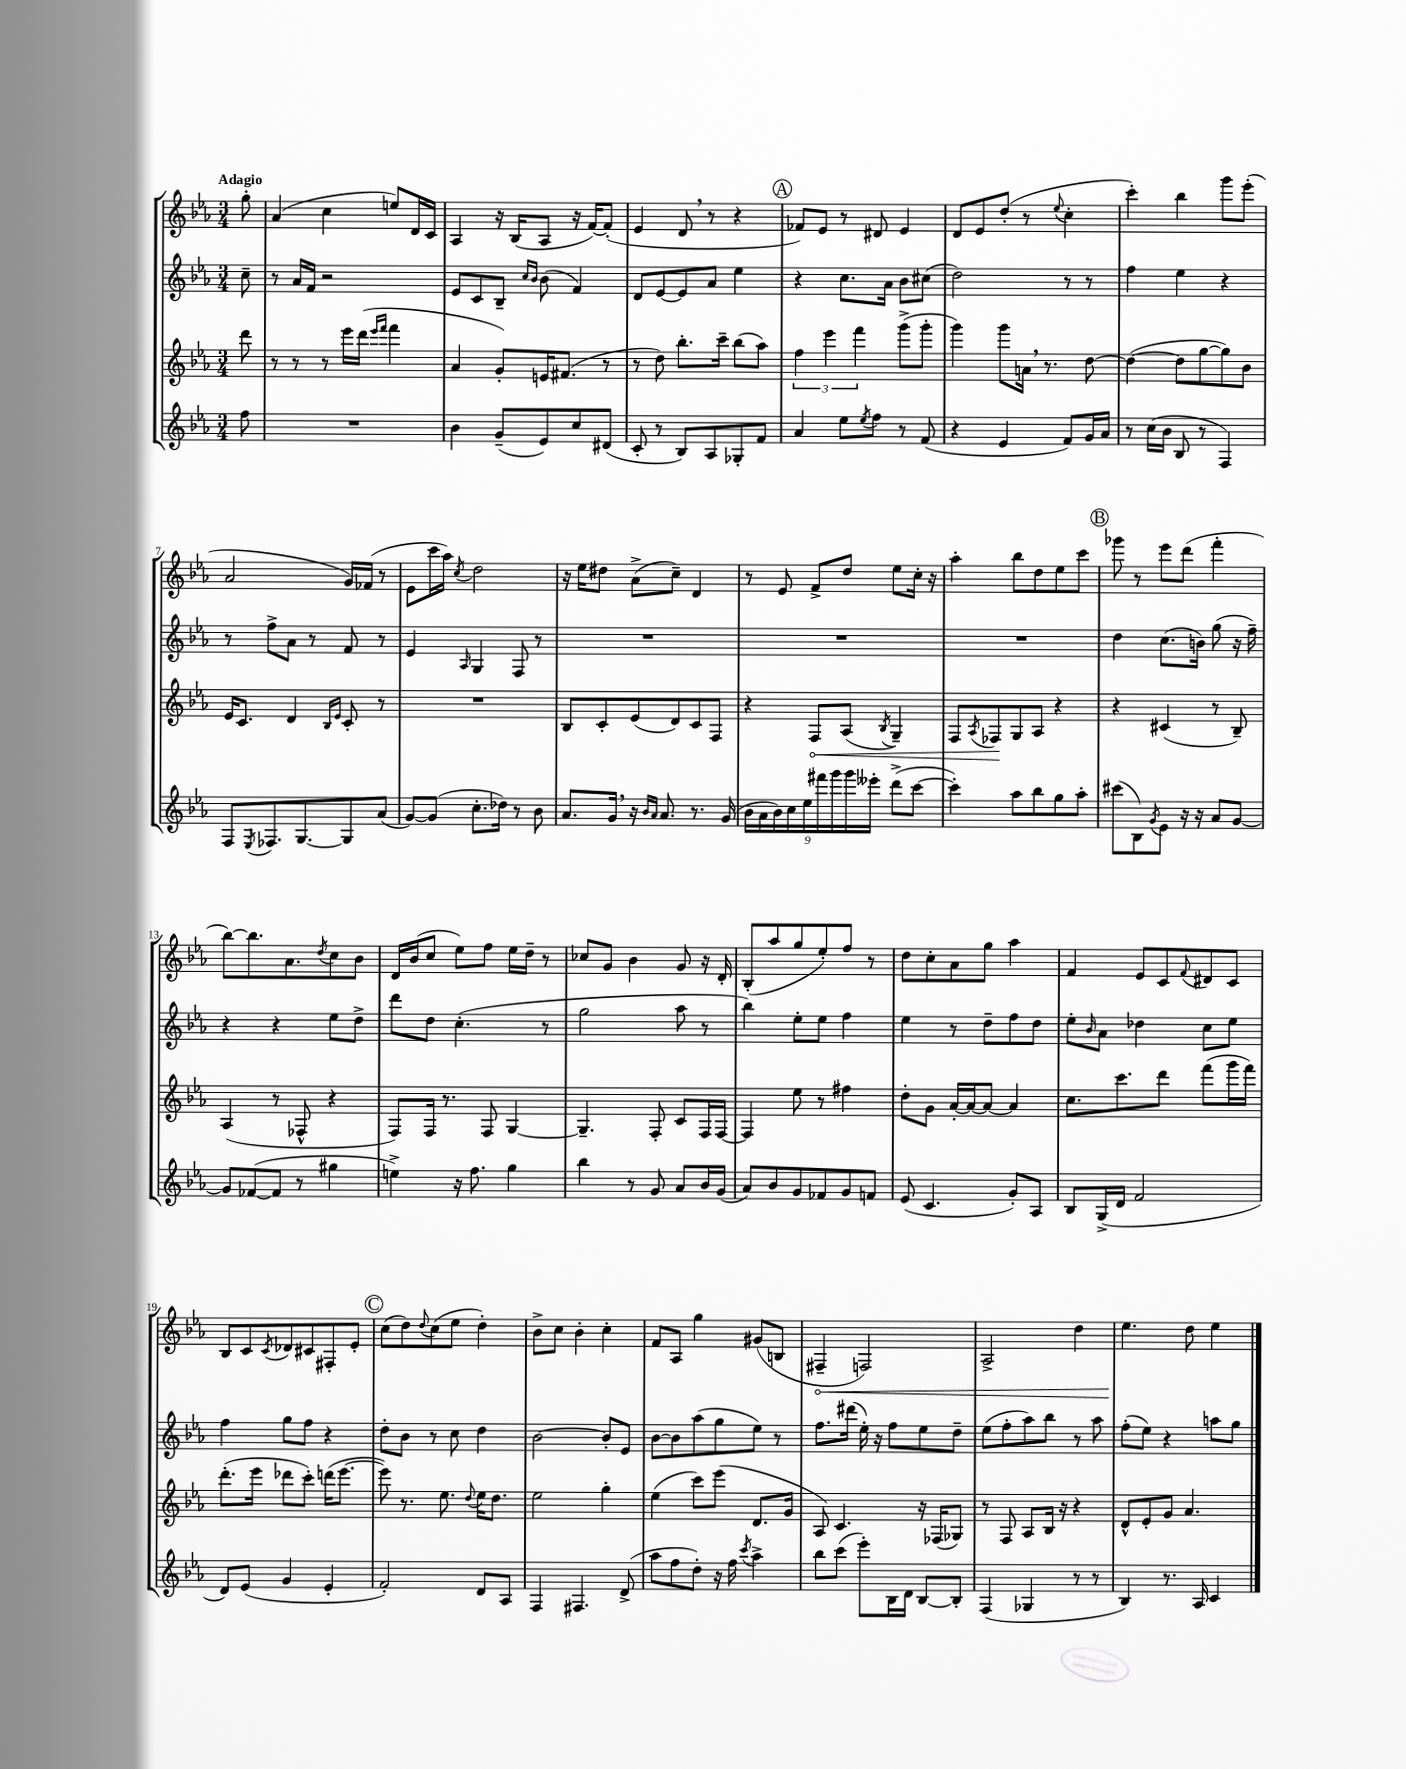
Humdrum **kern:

**kern	**kern	**dynam	**kern	**kern	**dynam
*part4	*part3	*part3	*part2	*part1	*part1
*staff4	*staff3	*staff3	*staff2	*staff1	*staff1
*clefG2	*clefG2	*	*clefG2	*clefG2	*
*k[b-e-a-]	*k[b-e-a-]	*	*k[b-e-a-]	*k[b-e-a-]	*
*M3/4	*M3/4	*	*M3/4	*M3/4	*
=	=	=	=	=	=
!	!	!	!	!LO:TX:a:B:t=Adagio	!
8ff\	8ddd\	.	8cc~\	8gg'\	.
=1	=1	=1	=1	=1	=1
2.r	8r	.	8r	(4a-/	.
.	8r	.	16a-/LL	.	.
.	.	.	16f/JJ	.	.
.	8r	.	2r	4cc\	.
.	16eee-\LL	.	.	.	.
.	(16ddd\JJ	.	.	.	.
.	16qqeee-/LL	.	.	.	.
.	16qqfff/JJ	.	.	.	.
.	4fff\	.	.	8een/L)	.
.	.	.	.	16d/L	.
.	.	.	.	16c/JJ	.
=2	=2	=2	=2	=2	=2
4b-\	4a-/	.	8e-/L	4A-/	.
.	.	.	8c/	.	.
(8g~/L	8g'/L)	.	8B-~/J	16r	.
.	.	.	.	(16B-/KL	.
.	.	.	16qqcc/LL	.	.
.	.	.	16qqb-/JJ	.	.
8e-/)	16en/K	.	(8b-\	8A-/J	.
.	(8.f#X/J	.	.	.	.
8cc/	.	.	4f/)	16r	.
.	.	.	.	[16f/KL)	.
(8d#X/J	8r	.	.	(8f'/J]	.
=3	=3	=3	=3	=3	=3
8c'/	8r	.	8d/L	4e-/	.
8r	8dd\)	.	[8e-/	.	.
8B-/L)	8.bb-'\L	.	8e-/]	8d,/	.
8A-/	.	.	8a-/J	8r	.
.	16ccc~\Jk	.	.	.	.
8G-X'/	(8bb-\L	.	4ee-\	4r	.
8f/J	8aa-\J)	.	.	.	.
!!LO:REH:place=s1:t=A
=4	=4	=4	=4	=4	=4
4a-/	6ff\	.	4r	8f-X/L)	.
.	.	.	.	8e-/J	.
.	6eee-\	.	.	.	.
8ee-\L	.	.	8.cc\L	8r	.
.	6fff\	.	.	.	.
8qee-/	.	.	.	.	.
8ff\J	.	.	.	8d#X/	.
.	.	.	16a-\Jk	.	.
8r	(8ggg^\L	.	8b-\L	4e-/	.
(8f/	8ggg'\J	.	(8cc#X\J	.	.
=5	=5	=5	=5	=5	=5
4r	4ggg\)	.	2dd\)	8d/L	.
.	.	.	.	8e-/	.
4e-/	8ggg\L	.	.	(8dd'/J	.
.	16an,\Jk	.	.	8r	.
.	8.r	.	.	.	.
.	.	.	.	8qqee-/	.
8f/L)	.	.	8r	4cc'\	.
16g/L	[8dd\	.	8r	.	.
16a-/JJ	.	.	.	.	.
=6	=6	=6	=6	=6	=6
8r	(4dd\_	.	4ff\	4ccc'\)	.
(16cc\LL	.	.	.	.	.
16b-\JJ	.	.	.	.	.
8B-/	8dd\L]	.	4ee-\	4bb-\	.
8r	[8gg\	.	.	.	.
4F/)	8gg\])	.	4r	8ggg\L	.
.	8b-\J	.	.	(8eee-'\J	.
!!LO:LB:g=z
=7	=7	=7	=7	=7	=7
8F/L	16e-/KL	.	8r	2a-/	.
.	8.c/J	.	.	.	.
8qE-/	.	.	.	.	.
8.F-X/	.	.	8ff^\L	.	.
.	4d/	.	8a-\J	.	.
[8.G/	.	.	.	.	.
.	.	.	8r	.	.
.	16qqB-/LL	.	.	.	.
.	16qqe-/JJ	.	.	.	.
8G/]	8c'/	.	8f/	16g/LL)	.
.	.	.	.	(16f-X/JJ	.
(8a-/J	8r	.	8r	8r	.
=8	=8	=8	=8	=8	=8
[8g/L)	2.r	.	4e-/	8e-\L	.
(8g/J]	.	.	.	16ccc\L	.
.	.	.	.	16aa-\JJ)	.
.	.	.	16qqA-/	8qcc/	.
8.cc'\L	.	.	4G/	2dd\	.
16dd-X\Jk)	.	.	.	.	.
8r	.	.	8F/	.	.
8b-\	.	.	8r	.	.
=9	=9	=9	=9	=9	=9
8.a-/L	8B-/L	.	2.r	16r	.
.	.	.	.	16ee-\KL	.
.	8c'/	.	.	8dd#X\J	.
16g,/Jk	.	.	.	.	.
16r	(8e-/	.	.	(8a-^\L	.
16qqb-/LL	.	.	.	.	.
16qqa-/JJ	.	.	.	.	.
8.a-/	.	.	.	.	.
.	8d/)	.	.	8cc~\J)	.
8.r	8c/	.	.	4d/	.
.	8F/J	.	.	.	.
(16g/	.	.	.	.	.
=10	=10	=10	=10	=10	=10
18b-\LL	4r	.	2.r	8r	.
18a-\	.	.	.	.	.
18b-\)	.	.	.	.	.
.	.	.	.	8e-/	.
18cc\	.	.	.	.	.
18ee-\	.	.	.	.	.
!	!	!LO:HP:b	!	!	!
.	8F/L	<	.	8f^/L	.
18fff#X\	.	.	.	.	.
18ggg\	.	.	.	.	.
.	(8A-/J	.	.	8dd/J	.
18ggg\	.	.	.	.	.
18eee--X'\JJ	.	.	.	.	.
.	8qB-/	.	.	.	.
(8ddd^\L	4G~/)	.	.	8ee-\L	.
[8ccc\J	.	.	.	16cc'\Jk	.
.	.	.	.	16r	.
=11	=11	=11	=11	=11	=11
4ccc'\])	8F/L	.	2.r	4aa-'\	.
.	8qA-/	.	.	.	.
.	8F-X/	.	.	.	.
8aa-\L	8G/	[	.	8bb-\L	.
8bb-\	8A-/J	.	.	8dd\	.
8gg\	4r	.	.	8ee-\	.
8aa-'\J	.	.	.	8ccc\J	.
!!LO:REH:place=s1:t=B
=12	=12	=12	=12	=12	=12
(8ccc#X\L	4r	.	4dd\	8ggg-X\	.
8B-\)	.	.	.	8r	.
8qg/	.	.	.	.	.
8e-\J	(4c#X/	.	(8.cc\L	8eee-\L	.
16r	.	.	.	(8ddd\J	.
16r	.	.	16bn\Jk)	.	.
8a-/L	8r	.	(8gg\	4fff'\	.
[8g/J	8B-~/)	.	16r	.	.
.	.	.	16ff~\)	.	.
!!LO:LB:g=z
=13	=13	=13	=13	=13	=13
8g/L]	(4A-/	.	4r	[8bb-\L)	.
([8f-X/	.	.	.	8.bb-\]	.
8f-/J]	8r	.	4r	.	.
.	.	.	.	8.a-\	.
8r	8F-X^^/	.	.	.	.
.	.	.	.	8qdd/	.
4gg#X\	4r	.	8ee-\L	8cc\	.
.	.	.	8dd^\J	8b-\J	.
=14	=14	=14	=14	=14	=14
4een^\)	8F/L)	.	8ddd\L	16d/LL	.
.	.	.	.	(16b-/J	.
.	16F/Jk	.	8dd\J	8cc/J	.
.	8.r	.	.	.	.
16r	.	.	(4.cc'\	8ee-\L)	.
8.ff\	.	.	.	.	.
.	8F/	.	.	8ff\J	.
4gg\	[4G/	.	.	16ee-\LL	.
.	.	.	.	16dd~\JJ	.
.	.	.	8r	8r	.
=15	=15	=15	=15	=15	=15
4bb-\	4.G~/]	.	2gg\	8cc-X/L	.
.	.	.	.	8g/J	.
8r	.	.	.	4b-\	.
8g/	8F'/	.	.	.	.
8a-/L	8c/L	.	8aa-\	8g/	.
16b-/L	16F/L	.	8r	16r	.
(16g/JJ	[16F/JJ	.	.	16d'/	.
=16	=16	=16	=16	=16	=16
8a-/L)	4F/]	.	4bb-\)	(8B-'/L	.
8b-/	.	.	.	8aa-/	.
8g/	8ee-\	.	8ee-'\L	8gg/	.
8f-X/	8r	.	8ee-\J	8ee-'/)	.
8g/	4ff#X\	.	4ff\	8ff/J	.
8fn/J	.	.	.	8r	.
=17	=17	=17	=17	=17	=17
(8e-/	8dd'\L	.	4ee-\	8dd\L	.
4.c/	8g\J	.	.	8cc'\	.
.	[16a-'/LL	.	8r	8a-\	.
.	16a-/J_	.	.	.	.
.	8a-/J_	.	8dd~\L	8gg\J	.
8g'/L)	4a-/]	.	8ff\	4aa-\	.
8A-/J	.	.	8dd\J	.	.
=18	=18	=18	=18	=18	=18
8B-/L	8.cc\L	.	8ee-'\L	4f/	.
.	.	.	16qqb-/	.	.
(16G^/L	.	.	8a-\J	.	.
16d/JJ	8.ccc\	.	.	.	.
2f/	.	.	4dd-X\	8e-/L	.
.	8ddd\J	.	.	8c/	.
.	.	.	.	8qqf/	.
.	(8fff\L	.	8cc\L	8d#X/	.
.	16ggg\L	.	8ee-\J	8c/J	.
.	16fff\JJ)	.	.	.	.
!!LO:LB:g=z
=19	=19	=19	=19	=19	=19
8d/L)	(8.ddd'\L	.	4ff\	8B-/L	.
(8e-/J	.	.	.	8c/	.
.	16eee-\Jk	.	.	.	.
.	.	.	.	8qc/	.
4g/	8ddd-X\L	.	8gg\L	8d-X/	.
.	8ccc'\J)	.	8ff\J	8c#X/	.
4e-'/	(16dddn\KL	.	4r	8F#X'/	.
.	[8.eee-\J	.	.	.	.
.	.	.	.	8e-'/J	.
!!LO:REH:place=s1:t=C
=20	=20	=20	=20	=20	=20
2f'/)	8eee-\])	.	8dd'\L	(8cc\L	.
.	8.r	.	8b-\J	8dd\)	.
.	.	.	.	8qqdd/	.
.	.	.	8r	(8cc\	.
.	8.ee-\	.	.	.	.
.	.	.	8cc\	8ee-\J	.
.	8qqdd/	.	.	.	.
8d/L	16ee-\KL	.	4dd\	4dd'\)	.
.	8.dd\J	.	.	.	.
8A-/J	.	.	.	.	.
=21	=21	=21	=21	=21	=21
4F/	2ee-\	.	[2b-\	8b-^\L	.
.	.	.	.	8cc\J	.
4.F#X/	.	.	.	4b-'\	.
.	4gg'\	.	8b-'/L]	4cc'\	.
(8d^/	.	.	8e-/J	.	.
=22	=22	=22	=22	=22	=22
8aa-\L	(4ee-\	.	[8b-\L	8f/L	.
8ff\	.	.	8b-\]	8A-/J	.
8dd'\J)	8ccc\L)	.	(8aa-\	4gg\	.
16r	(8eee-\J	.	8gg\	.	.
16ff\	.	.	.	.	.
8qccc/	.	.	.	.	.
4aa-^\	8.d/L	.	8ee-\J)	(8g#X/L	.
.	.	.	8r	8Bn/J	.
.	16g/Jk	.	.	.	.
=23	=23	=23	=23	=23	=23
!	!	!	!	!	!LO:HP:b
8bb-\L	8A-/)	.	8.ff\L	4F#X~/	<
(8ccc\J	4.c/	.	.	.	.
.	.	.	(16ddd#X\Jk	.	.
8eee-'\L)	.	.	16ee-'\)	2Fn/)	.
.	.	.	16r	.	.
16B-\L	.	.	8ff\L	.	.
16d\JJ	.	.	.	.	.
[8B-/L	16r	.	8ee-\	.	.
.	(16F-X/KL	.	.	.	.
8B-'/J]	8G-X/J)	.	8dd~\J	.	.
=24	=24	=24	=24	=24	=24
(4F/	8r	.	(8ee-\L	2A-^/	.
.	8F/	.	8ff'\	.	.
4G-X/	8A-/L	.	8aa-\)	.	.
.	16B-/Jk	.	8bb-\J	.	.
.	16r	.	.	.	.
8r	4r	.	8r	4dd\	.
8r	.	.	8aa-\	.	.
=25	=25	=25	=25	=25	=25
4B-/)	8d^^/L	.	(8ff'\L	4.ee-\	.
.	8e-'/	.	8ee-\J)	.	.
8.r	8g/J	.	4r	.	.
.	4.a-/	.	.	8dd\	[
16A-/	.	.	.	.	.
4c/	.	.	8aan\L	4ee-\	.
.	.	.	8gg\J	.	.
==	==	==	==	==	==
*-	*-	*-	*-	*-	*-
